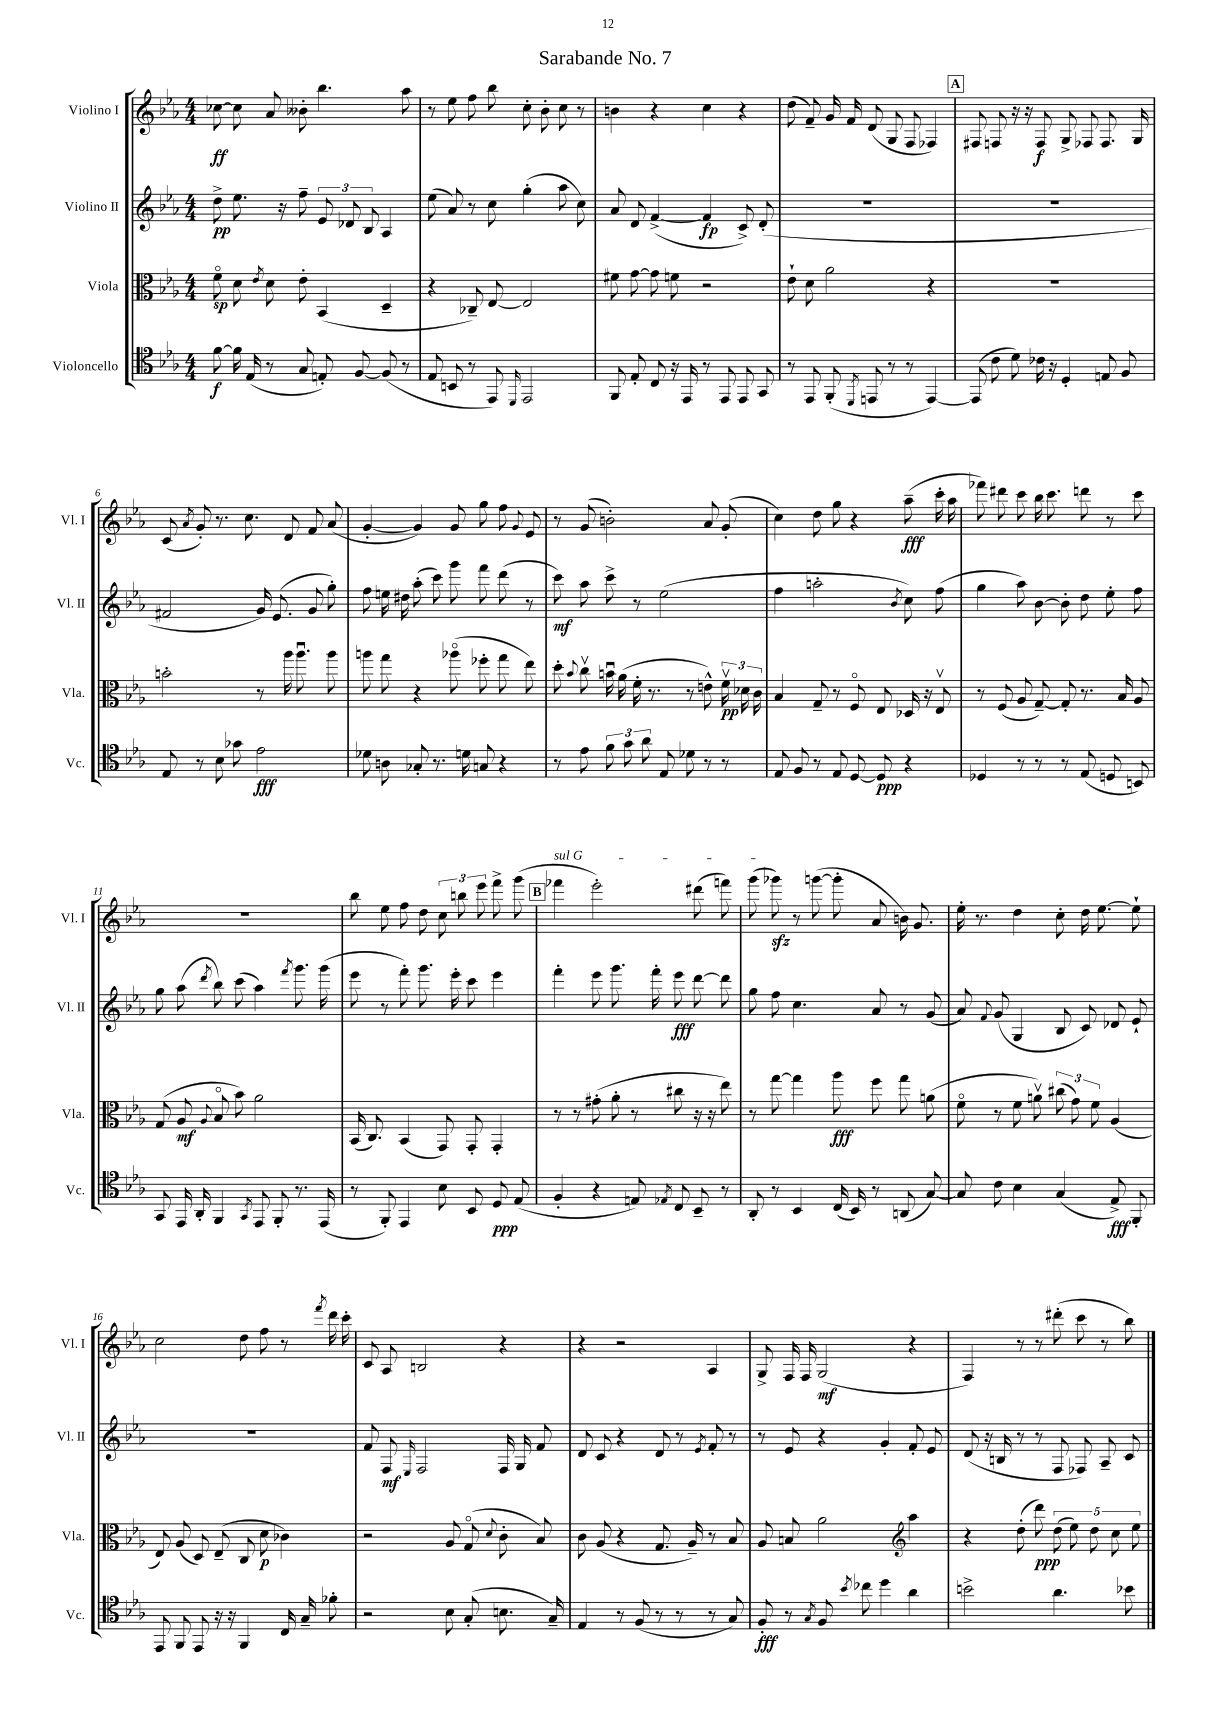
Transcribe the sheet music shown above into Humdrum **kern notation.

**kern	**kern	**kern	**kern
*staff4	*staff3	*staff2	*staff1
*clefC4	*clefC3	*clefG2	*clefG2
*k[b-e-a-]	*k[b-e-a-]	*k[b-e-a-]	*k[b-e-a-]
*M4/4	*M4/4	*M4/4	*M4/4
[8f\	8fo\	8dd^\	[8cc-\
16f\]	8d\	8.ee-\	8cc-\]
(16E-/	.	.	.
.	8qe-/	.	.
8r	8d\	.	8a-/
.	.	16r	.
8G/	8e-'\	8ff~\	8b--'\
8E'/)	(4BB-/	12e-/	4.bb-\
.	.	12d-/	.
[8F/	.	.	.
.	.	12B-/	.
(8F/]	4D~/	4A-/	.
8r	.	.	8aa-\
=	=	=	=
8E-/	4r	(8ee-\	8r
8BB/	.	8a-/)	8ee-\
8r	8C-~/)	8r	8ff\
8EE-/)	[8E-/	8cc\	8bb-\
16qqDD/	.	.	.
2EE-/	2E-/]	(4gg'\	8cc'\
.	.	.	8b-'\
.	.	8aa-\	8cc\
.	.	8cc\)	8r
=	=	=	=
8FF/	8f#\	8a-/	4b\
8E-'/	[8g\	8d/	.
8C/	8g\]	([4f^/	4r
16r	8f\	.	.
16EE-/	.	.	.
8r	2r	4f/]	4cc\
8EE-/	.	.	.
8EE-/	.	8c^/)	4r
8GG/	.	(8d'/	.
=	=	=	=
8r	8e-`\	1r	(8dd\
8EE-/	8d\	.	8f~/)
(8FF'/	2a-\	.	16g/
.	.	.	16f/
8qDD/	.	.	.
8EE/	.	.	(8d/
8r	.	.	8G/
8r	.	.	8F/
[4EE/)	4r	.	4F-/)
=	=	=	=
(8EE/]	1r	1r	8F#/
8c\	.	.	8F/
8d\)	.	.	16r
.	.	.	16r
16c-\	.	.	8F/
16r	.	.	.
4D'/	.	.	8G^/
.	.	.	8F-/
8E/	.	.	8.F-/
8F/	.	.	.
.	.	.	16G/
=	=	=	=
8E-/	2b'\	2f#/	(8c/
.	.	.	8qa-/
8r	.	.	8g'/)
8B-\	.	.	8.r
8g-\	.	.	.
.	.	.	8.cc\
2e-\	8r	16g/)	.
.	.	(8.e-/	.
.	16aa-\	.	8d/
.	8.aa-u\	.	.
.	.	8g/	8f/
.	8aa-\	8gg'\)	(8a-/
=	=	=	=
8d-\	8aa\	8ff\	[4g'/
8A\	8gg\	16ee\	.
.	.	16dd#\	.
8G-'/	4r	(8aa-'\	4g/])
8.r	.	8ccc\)	.
.	(8aa-o\	8ggg\	8g/
16d\	.	.	.
8G/	8ff-'\	8fff\	8gg\
4r	8gg\	(8ddd\	8ff\
.	.	.	8qqg/
.	8ee-\)	8r	8e-/
=	=	=	=
8r	8dd'\	8ccc\)	8r
.	8qqb-/	.	.
8e-\	8ccv\	8aa-\	(8g/
12f\	16bu\	8ccc^\	2b'\)
.	(16a-\	.	.
12g\	.	.	.
.	16f'\	8r	.
12a-\	.	.	.
.	8.r	.	.
8E-/	.	(2ee-\	.
8d-\	8r	.	.
8r	8e^^\)	.	8a-/
8r	24fv\	.	(8g'/
.	24d-\	.	.
.	24c\	.	.
=	=	=	=
8E-/	4B-/	4ff\	4cc\)
8F/	.	.	.
8r	8G~/	2aa'\	8dd\
8E-/	8r	.	8gg\
[8D/	8Fo/	.	4r
8D/]	8E-/	.	.
.	.	8qb-/	.
4r	16D-/	8cc\)	(8aa-~\
.	16r	.	.
.	8E-v/	(8ff\	16ccc'\
.	.	.	16aa-\
=	=	=	=
4D-/	8r	4gg\	8fff-\)
.	(8F/	.	8ddd#\
8r	8A-/	8aa-\)	8ccc\
8r	[8G~/)	[8b-\	16bb-\
.	.	.	8.ccc\
8r	8G'/]	8b-'\]	.
(8E-/	8.r	8dd\	8ddd\
8D/	.	8ee-'\	8r
.	16B-/	.	.
8BB/)	8A-/	8ff\	8ccc\
=	=	=	=
8GG/	(8G/	8gg\	1r
16EE-/	8A-/	(8aa-\	.
16AA-'/	.	.	.
.	8qqA-/	8qddd/	.
4FF/	8B-o/	8bb-\)	.
.	8b-\)	(8ccc\	.
8qGG/	.	.	.
8EE-/	2a-\	4aa-\)	.
8FF'/	.	.	.
.	.	8qfff/	.
8.r	.	8.ggg\	.
(16EE-/	.	(16ggg\	.
=	=	=	=
8r	(16BB-/	8eee-\	8bb-\
.	8.C/)	.	.
8FF'/)	.	8r	8ee-\
4EE-/	(4BB-/	8fff'\)	8ff\
.	.	8.ggg\	8dd\
8B-\	8GG/)	.	12cc\
.	.	16eee-'\	.
.	.	.	12bb\
8BB-/	8GG'/	8ccc\	.
.	.	.	12eee-\
8D/	4GG'/	4eee-\	8fff^\
(8E-/	.	.	(8ggg\
=	=	=	=
4F'/	8r	4fff'\	4fff-\
.	8r	.	.
4r	(8g#'\	8eee-\	2eee-'\)
.	8a-'\	8.ggg\	.
8E/)	8r	.	.
.	.	16fff'\	.
8qE-/	.	.	.
8C/	8cc#\	8eee-\	.
8BB-~/	16r	[8ddd\	(8ddd#\
.	16r	.	.
8r	8ee-\)	8ddd\]	8fff\)
=	=	=	=
8AA-'/	8r	8gg\	(8ggg\
8r	[8gg\	8ff\	8ggg-\)
4BB-/	4gg\]	4.cc\	8r
.	.	.	([8ggg\
(16C/	8aa-\	.	8ggg'\]
16BB-/)	.	.	.
8r	8ff\	8a-/	8a-/
(8AA/	8gg\	8r	16b\)
.	.	.	8.g/
[8G/)	(8a\	(8g/	.
=	=	=	=
8G/]	8fo\	8a-/)	16ee-'\
.	.	.	8.r
.	.	8qqf/	.
8c\	8r	(8g/	.
4B-\	8f\	4G/	4dd\
.	8av\)	.	.
(4G/	(12cc#\	8B-/	8cc'\
.	12g\)	.	.
.	.	8c/)	16dd\
.	12f\	.	.
.	.	.	[8.ee-\
8E-^/)	(4A-/	8d-/	.
8FF'/	.	8e-`/	8ee-`\]
=	=	=	=
8EE-/	8E-/)	1r	2cc\
8FF/	(8A-/	.	.
8EE-/	8D/)	.	.
16r	(8E-~/	.	.
16r	.	.	.
4FF/	8C/	.	8dd\
.	8d\	.	8ff\
16C/	4c-\)	.	8r
16G~/	.	.	.
.	.	.	8qfff/
8f-'\	.	.	16ddd\
.	.	.	16ccc'\
=	=	=	=
2r	2r	8f/	8c/
.	.	8F/	8A-/
.	.	16qqE-/	.
.	.	2F/	2B/
8B-\	8A-/	.	.
(8G'/	(8Go/	.	.
.	8qqd/	.	.
8.B\	8c'\	16F/	4r
.	.	16G/	.
.	8B-/)	8f/	.
16G~/)	.	.	.
=	=	=	=
4E-/	8c\	8d/	4r
.	(8A-/	8c/	.
8r	4r	4r	2r
(8F/	.	.	.
8r	8.G/	8d/	.
8r	.	8r	.
.	16A-~/)	.	.
.	.	8qe-/	.
8r	8r	8f'/	4A-/
8G/)	8B-/	8r	.
=	=	=	=
8F'/	8A-/	8r	8G^/
8r	8B/	8e-/	16F/
.	.	.	16F/
8qG/	.	.	.
8F/	2a-\	4r	(2G/
8qb-/	.	.	.
8cc-\	.	.	.
4dd\	.	4g'/	.
*	*clefG2	*	*
4a-\	4aa-\	8f'/	4r
.	.	8e-/	.
=	=	=	=
2b^\	4r	(8d/	4F/)
.	.	16r	.
.	.	16B/	.
.	(8dd'\	8r	8r
.	8ddd\)	8r	8r
4.a-\	(10dd\	8F/	(8ddd#'\
.	10ee-\)	.	.
.	.	8F-/)	8ccc\
.	10dd\	.	.
.	.	8A-~/	8r
.	10cc\	.	.
8b-\	.	8c/	8bb-\)
.	10ee-\	.	.
==	==	==	==
*-	*-	*-	*-
